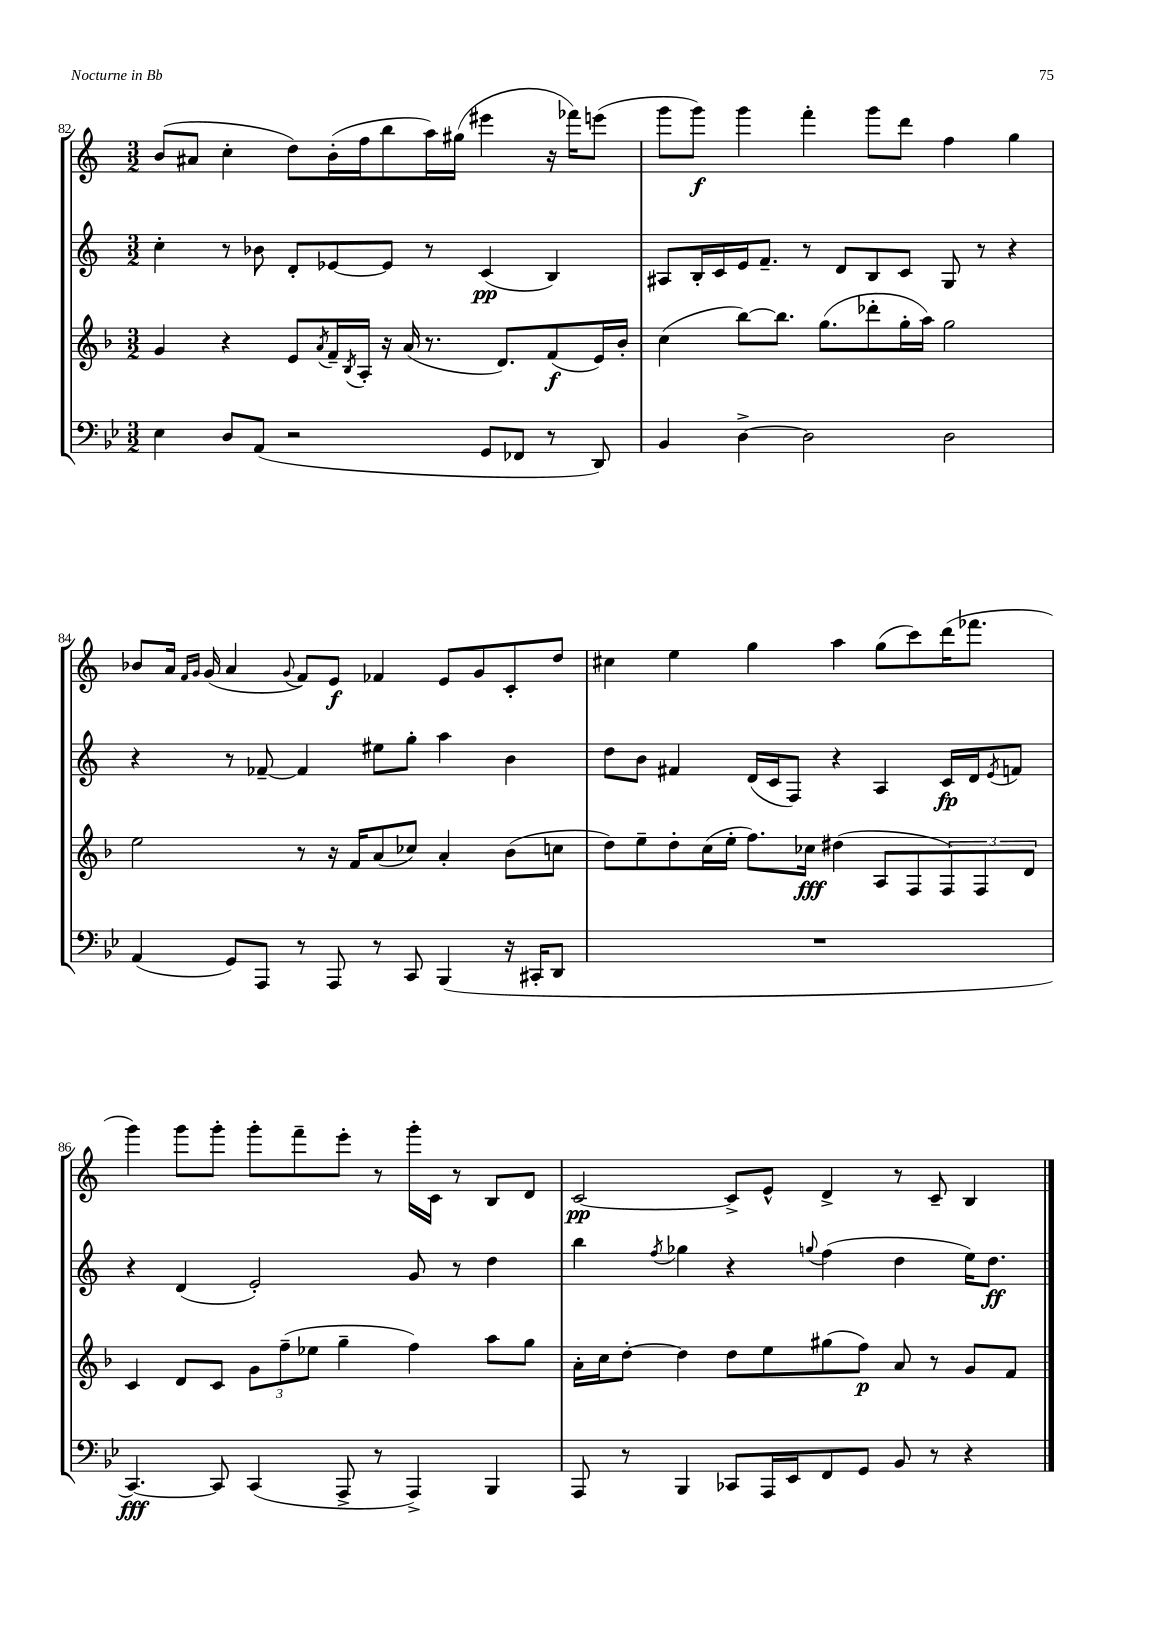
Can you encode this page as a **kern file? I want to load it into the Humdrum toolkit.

**kern	**dynam	**kern	**dynam	**kern	**dynam	**kern	**dynam
*part4	*part4	*part3	*part3	*part2	*part2	*part1	*part1
*staff4	*staff4	*staff3	*staff3	*staff2	*staff2	*staff1	*staff1
*clefF4	*	*clefG2	*	*clefG2	*	*clefG2	*
*k[b-e-]	*	*k[b-]	*	*k[]	*	*k[]	*
*M3/2	*	*M3/2	*	*M3/2	*	*M3/2	*
=82	=82	=82	=82	=82	=82	=82	=82
4E-\	.	4g/	.	4cc'\	.	(8b/L	.
.	.	.	.	.	.	8a#X/J	.
8D/L	.	4r	.	8r	.	4cc'\	.
(8AA/J	.	.	.	8b-X\	.	.	.
2r	.	8e/L	.	8d'/L	.	8dd\L)	.
.	.	8qa/	.	.	.	.	.
.	.	16f~/L	.	[8e-X/	.	(16b'\L	.
.	.	8qB-/	.	.	.	.	.
.	.	16A'/JJ	.	.	.	16ff\J	.
.	.	16r	.	8e-/J]	.	8bb\	.
.	.	(16a/	.	.	.	.	.
.	.	8.r	.	8r	.	16aa\L)	.
.	.	.	.	.	.	(16gg#X\JJ	.
8GG/L	.	.	.	(4c/	pp	4eee#X\	.
.	.	8.d/L)	.	.	.	.	.
8FF-X/J	.	.	.	.	.	.	.
8r	.	(8f/	f	4B/)	.	16r	.
.	.	.	.	.	.	16fff-X\KL)	.
8DD/)	.	16e/L)	.	.	.	(8eeen\J	.
.	.	16b-'/JJ	.	.	.	.	.
=83	=83	=83	=83	=83	=83	=83	=83
4BB-/	.	(4cc\	.	8A#X/L	.	8ggg\L	.
.	.	.	.	16B'/L	.	8ggg\J)	f
.	.	.	.	16c/	.	.	.
[4D^\	.	[8bb-\L)	.	16e/J	.	4ggg\	.
.	.	.	.	8.f~/J	.	.	.
.	.	8.bb-\J]	.	.	.	.	.
2D\]	.	.	.	8r	.	4fff'\	.
.	.	(8.gg\L	.	.	.	.	.
.	.	.	.	8d/L	.	.	.
.	.	8ddd-X'\	.	8B/	.	8ggg\L	.
.	.	16gg'\L	.	8c/J	.	8ddd\J	.
.	.	16aa\JJ)	.	.	.	.	.
2D\	.	2gg\	.	8G/	.	4ff\	.
.	.	.	.	8r	.	.	.
.	.	.	.	4r	.	4gg\	.
!!LO:LB:g=z
=84	=84	=84	=84	=84	=84	=84	=84
(4AA/	.	2ee\	.	4r	.	8b-X/L	.
.	.	.	.	.	.	16a/Jk	.
.	.	.	.	.	.	16qqf/LL	.
.	.	.	.	.	.	16qqg/JJ	.
.	.	.	.	.	.	(16g/	.
8GG/L)	.	.	.	8r	.	4a/	.
8AAA/J	.	.	.	[8f-X~/	.	.	.
.	.	.	.	.	.	8qqg/	.
8r	.	8r	.	4f-/]	.	8f/L)	.
8AAA/	.	16r	.	.	.	8e/J	f
.	.	16f/KL	.	.	.	.	.
8r	.	(8a/	.	8ee#X\L	.	4f-X/	.
8CC/	.	8cc-X/J)	.	8gg'\J	.	.	.
(4BBB-/	.	4a'/	.	4aa\	.	8e/L	.
.	.	.	.	.	.	8g/	.
16r	.	(8b-\L	.	4b\	.	8c'/	.
16CC#X'/KL	.	.	.	.	.	.	.
8DD/J	.	8ccn\J	.	.	.	8dd/J	.
=85	=85	=85	=85	=85	=85	=85	=85
1.r	.	8dd\L)	.	8dd\L	.	4cc#X\	.
.	.	8ee~\	.	8b\J	.	.	.
.	.	8dd'\	.	4f#X/	.	4ee\	.
.	.	(16cc\L	.	.	.	.	.
.	.	16ee'\JJ	.	.	.	.	.
.	.	8.ff\L)	.	(16d/LL	.	4gg\	.
.	.	.	.	16c/J	.	.	.
.	.	.	.	8F/J)	.	.	.
.	.	16cc-X\Jk	fff	.	.	.	.
.	.	(4dd#X\	.	4r	.	4aa\	.
.	.	8A/L	.	4A/	.	(8gg\L	.
.	.	8F/	.	.	.	8ccc\)	.
.	.	12F/)	.	16c/LL	fp	(16ddd\K	.
.	.	.	.	16d/J	.	8.fff-X\J	.
.	.	12F/	.	.	.	.	.
.	.	.	.	8qe/	.	.	.
.	.	.	.	8fn/J	.	.	.
.	.	12d/J	.	.	.	.	.
!!LO:LB:g=z
=86	=86	=86	=86	=86	=86	=86	=86
[4.CC/)	fff	4c/	.	4r	.	4ggg\)	.
.	.	8d/L	.	(4d/	.	8ggg\L	.
8CC/]	.	8c/J	.	.	.	8ggg'\J	.
(4CC/	.	12g\L	.	2e'/)	.	8ggg'\L	.
.	.	(12ff~\	.	.	.	.	.
.	.	.	.	.	.	8fff~\	.
.	.	12ee-X\J	.	.	.	.	.
8AAA^/	.	4gg~\	.	.	.	8eee'\J	.
8r	.	.	.	.	.	8r	.
4AAA^/)	.	4ff\)	.	8g/	.	16ggg'\LL	.
.	.	.	.	.	.	16c\JJ	.
.	.	.	.	8r	.	8r	.
4BBB-/	.	8aa\L	.	4dd\	.	8B/L	.
.	.	8gg\J	.	.	.	8d/J	.
=87	=87	=87	=87	=87	=87	=87	=87
8AAA/	.	16a'\LL	.	4bb\	.	[2c/	pp
.	.	16cc\J	.	.	.	.	.
8r	.	[8dd'\J	.	.	.	.	.
.	.	.	.	8qff/	.	.	.
4BBB-/	.	4dd\]	.	4gg-X\	.	.	.
8CC-X/L	.	8dd\L	.	4r	.	8c^/L]	.
16AAA/L	.	8ee\	.	.	.	8e^^/J	.
16EE-/J	.	.	.	.	.	.	.
.	.	.	.	8qqggn/	.	.	.
8FF/	.	(8gg#X\	.	(4ff\	.	4d^/	.
8GG/J	.	8ff\J)	p	.	.	.	.
8BB-/	.	8a/	.	4dd\	.	8r	.
8r	.	8r	.	.	.	8c~/	.
4r	.	8g/L	.	16ee\KL)	.	4B/	.
.	.	.	.	8.dd\J	ff	.	.
.	.	8f/J	.	.	.	.	.
==	==	==	==	==	==	==	==
*-	*-	*-	*-	*-	*-	*-	*-
